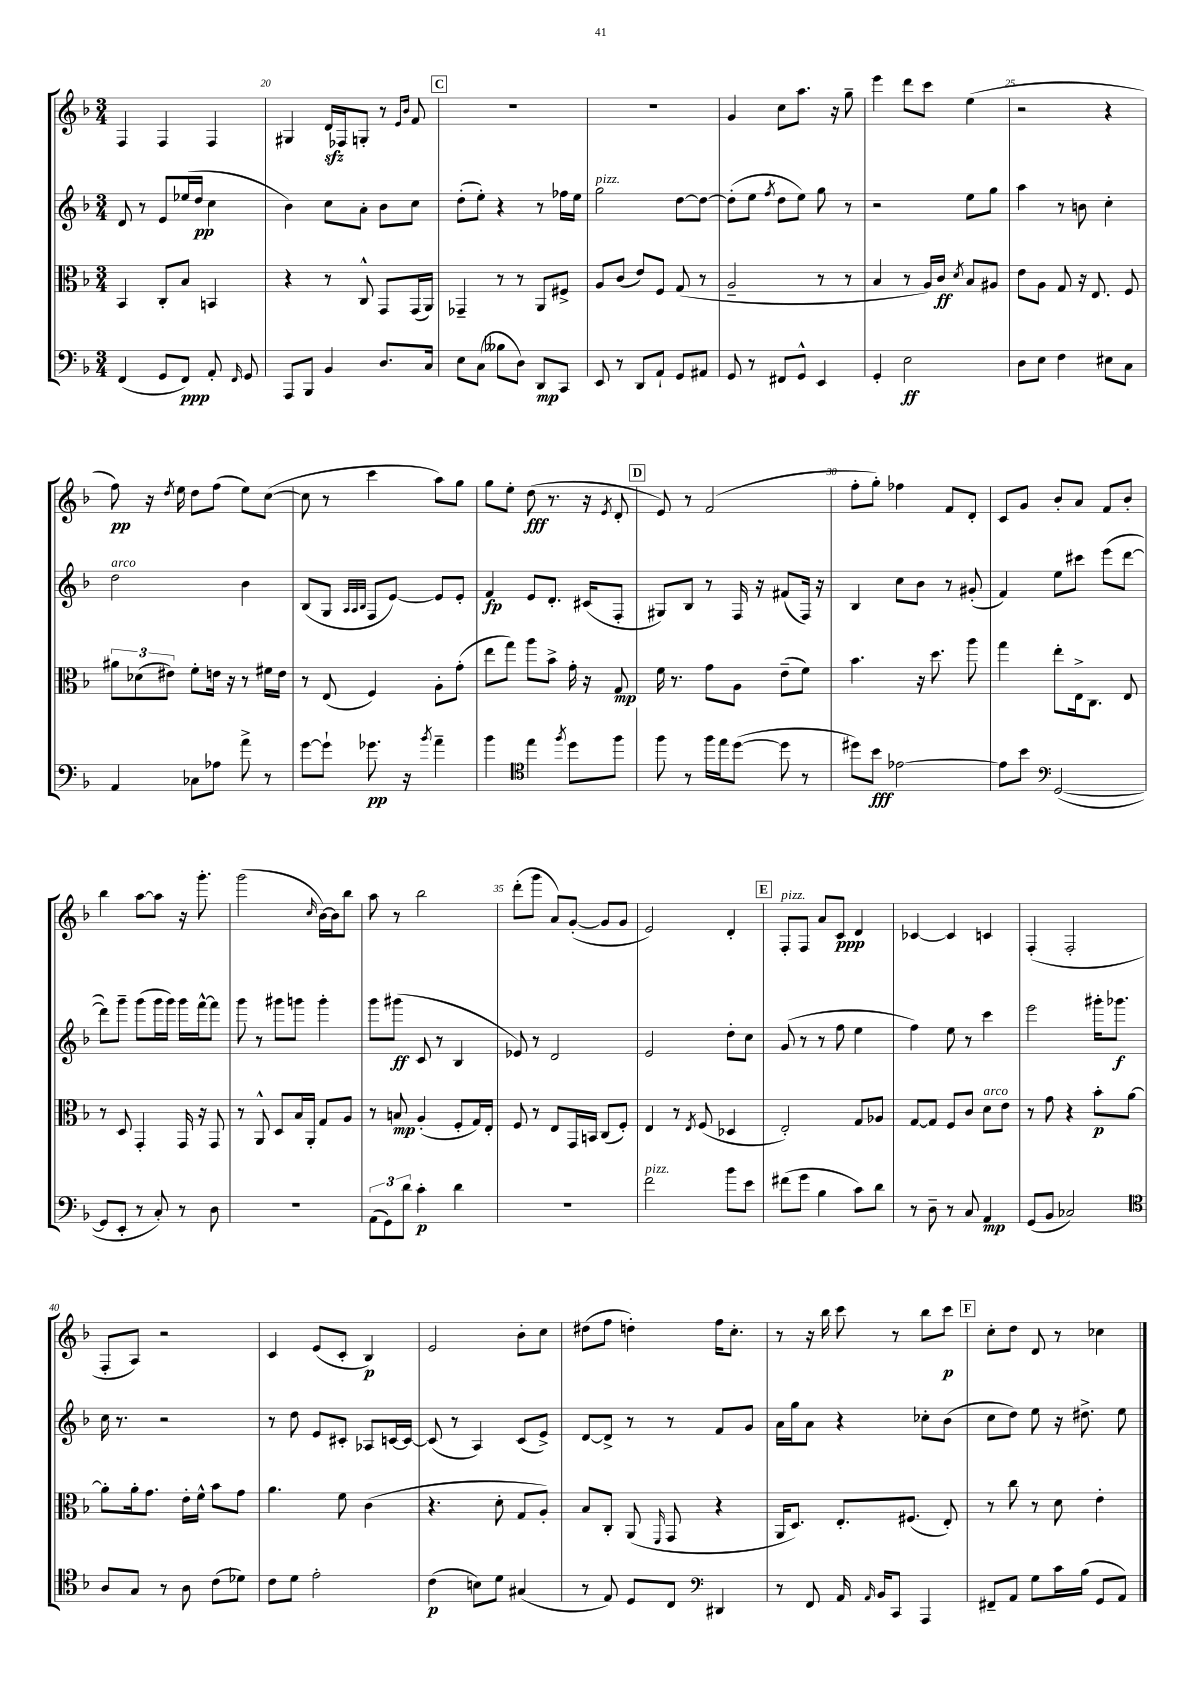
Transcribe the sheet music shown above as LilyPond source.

<<
\new StaffGroup <<
\new Staff = "s0" {
    \clef treble \key f \major \numericTimeSignature \time 3/4
    \autoBeamOff f4 f4 f4 |
    gis4 d'16[\sfz fes16 g8]-. r8 \grace { e'16[ bes'16] } f'8 |
    \mark \markup { \box "C" } R2. |
    R2. |
    g'4 c''8[ a''8.] r16 g''8-- |
    e'''4 d'''8[ c'''8] e''4( |
    r2 r4 |
    f''8\pp) r16 \acciaccatura { d''8 } e''16 d''8[ f''8]( e''8[) c''8]~( |
    c''8 r8 c'''4 a''8[) g''8] |
    g''8[ e''8]-. d''8\fff( r8. r16 \acciaccatura { e'8 } d'8-. |
    \mark \markup { \box "D" } e'8) r8 f'2( |
    f''8[-. g''8]-.) fes''4 f'8[ d'8]-. |
    c'8[ g'8] bes'8[-. a'8] f'8[ bes'8]-. |
    bes''4 a''8[~ a''8] r16 g'''8.-. |
    g'''2( \grace { c''16 } bes'16[~) bes'16 bes''8] |
    a''8 r8 bes''2 |
    d'''8[-.( g'''8] a'8[) g'8]~-.( g'8[ g'8] |
    e'2) d'4-. |
    \mark \markup { \box "E" } f8[-.^\markup { \italic "pizz." } f8] a'8[ c'8]\ppp d'4 |
    ces'4~ ces'4 c'4 |
    f4-.( f2-. |
    f8[-. a8]) r2 |
    c'4 e'8[( c'8]-. bes4\p) |
    e'2 bes'8[-. c''8] |
    dis''8[( f''8] d''4-.) f''16[ c''8.]-. |
    r8 r16 bes''16 c'''8 r8 bes''8[ c'''8]\p |
    \mark \markup { \box "F" } c''8[-. d''8] d'8 r8 ces''4 \bar "|." |
}
\new Staff = "s1" {
    \clef treble \key f \major \numericTimeSignature \time 3/4
    \autoBeamOff d'8 r8 e'8[ ees''16( d''16]\pp c''4 |
    bes'4) c''8[ a'8]-. bes'8[ c''8] |
    \mark \markup { \box "C" } d''8[-.( e''8]-.) r4 r8 fes''16[ e''16] |
    g''2^\markup { \italic "pizz." } d''8[~ d''8]~ |
    d''8[-.( e''8] \acciaccatura { f''8 } d''8[ e''8]) g''8 r8 |
    r2 e''8[ g''8] |
    a''4 r8 b'8 c''4-. |
    d''2^\markup { \italic "arco" } bes'4 |
    bes8[( g8] \grace { a32[ a32 bes32] } f8[ e'8]~) e'8[ e'8]-. |
    f'4\fp e'8[ d'8.]-. cis'16[( f8]-. |
    \mark \markup { \box "D" } gis8[) bes8] r8 f16 r16 fis'8[( f16]) r16 |
    bes4 c''8[ bes'8] r8 gis'8-.( |
    f'4) e''8[ cis'''8] e'''8[( d'''8]~ |
    d'''8[) g'''8]-- g'''8[( g'''16 g'''16]) g'''16[ f'''16~-^ f'''8] |
    g'''8 r8 gis'''8[ g'''8] g'''4-. |
    g'''8[ gis'''8]\ff( c'8 r8 bes4 |
    ees'8) r8 d'2 |
    e'2 d''8[-. c''8] |
    \mark \markup { \box "E" } g'8( r8 r8 f''8 e''4 |
    f''4) e''8 r8 c'''4 |
    e'''2 gis'''16[-. ges'''8.]\f |
    c''16 r8. r2 |
    r8 d''8 e'8[ cis'8]-. aes8[ c'16~ c'16]~ |
    c'8( r8 a4) c'8[( e'8]->) |
    d'8[~ d'8]-> r8 r8 f'8[ g'8] |
    a'16[ g''16 a'8] r4 ces''8[-. bes'8]( |
    \mark \markup { \box "F" } c''8[ d''8]) e''8 r16 dis''8.-> e''8 \bar "|." |
}
\new Staff = "s2" {
    \clef alto \key f \major \numericTimeSignature \time 3/4
    \autoBeamOff bes,4 c8[-. bes8] b,4 |
    r4 r8 c8-^ g,8[ g,16( a,16]) |
    \mark \markup { \box "C" } ges,4-- r8 r8 a,8[ fis8]-> |
    a8[ c'8]( e'8[) f8] g8( r8 |
    a2-- r8 r8 |
    bes4 r8 a16[) c'16]\ff \acciaccatura { d'8 } bes8[ ais8] |
    e'8[ a8] g8 r16 e8. f8 |
    \tuplet 3/2 { ais'8[ des'8( eis'8]) } f'8[-. e'16] r16 r8 fis'16[ e'16] |
    r8 e8( f4) a8[-. g'8]-.( |
    e''8[ g''8]) a''8[ bes'8]-> g'16-. r16 g8\mp |
    \mark \markup { \box "D" } f'16 r8. g'8[ a8] e'8[--( f'8]) |
    bes'4. r16 d''8. a''8 |
    g''4 e''8[-. e16-> c8.] e8 |
    r8 d8 g,4-. g,16 r16 g,8 |
    r8 a,8-^ d8[ bes16 a,16]-. g8[ a8] |
    r8 b8\mp a4-.( f8[-. g16) e16]-. |
    f8 r8 e8[ g,16 b,16] c8[( f8]-.) |
    e4 r8 \acciaccatura { e8 } f8( des4 |
    \mark \markup { \box "E" } e2-.) g8[ aes8] |
    g8[~ g8] f8[ c'8] d'8[^\markup { \italic "arco" } e'8] |
    r8 g'8 r4 bes'8[-.\p a'8]~ |
    a'8[-. a'16-. g'8.] e'16[-. f'16]-^ bes'8[ g'8] |
    a'4. f'8 c'4( |
    r4. d'8-. g8[ a8]-.) |
    bes8[ c8]-. a,8( \grace { f,16 } g,8 r4 |
    a,16[ d8.]) e8.[-. fis8.]( e8-.) |
    \mark \markup { \box "F" } r8 c''8 r8 d'8 e'4-. \bar "|." |
}
\new Staff = "s3" {
    \clef bass \key f \major \numericTimeSignature \time 3/4
    \autoBeamOff f,4( g,8[ f,8]\ppp) a,8-. \grace { f,16 } g,8 |
    a,,8[ bes,,8] bes,4 d8.[ c16] |
    \mark \markup { \box "C" } e8[ c8]( beses8[ d8]) d,8[\mp c,8] |
    e,8 r8 d,8[ a,8]-! g,8[ ais,8] |
    g,8 r8 fis,8[ g,8]-^ e,4 |
    g,4-. e2\ff |
    d8[ e8] f4 eis8[ c8] |
    a,4 ces8[ aes8] a'8-> r8 |
    g'8[~ g'8]-! ges'8.\pp r16 \acciaccatura { bes'8 } a'4-- |
    bes'4 \clef tenor e''4 \acciaccatura { f''8 } d''8[ f''8] |
    \mark \markup { \box "D" } f''8 r8 f''16[ e''16 d''8]~( d''8 r8 |
    dis''8[) bes'8]\fff ees'2~ |
    ees'8[ bes'8] \clef bass g,2~( |
    g,8[ e,8]-. r8 c8-.) r8 d8 |
    R2. |
    \tuplet 3/2 { a,8[( g,8) d'8] } c'4-.\p d'4 |
    R2. |
    f'2^\markup { \italic "pizz." } bes'8[ e'8] |
    \mark \markup { \box "E" } fis'8[( g'8] bes4 c'8[) d'8] |
    r8 d8-- r8 c8 a,4\mp |
    g,8[( bes,8] ces2) |
    \clef tenor a8[ g8] r8 a8 c'8[( des'8]) |
    c'8[ d'8] e'2-. |
    c'4\p( b8[) d'8] gis4( |
    r8 e8) d8[ c8] \clef bass dis,4 |
    r8 f,8 a,16 \grace { a,16 } bes,16[ c,8] a,,4 |
    \mark \markup { \box "F" } fis,8[-- a,8] g8[ c'16 bes16]( g,8[ a,8]) \bar "|." |
}
>>
>>
\layout { \context { \Score currentBarNumber = #19 \override BarNumber.break-visibility = ##(#f #t #t) barNumberVisibility = #(every-nth-bar-number-visible 5) } }
